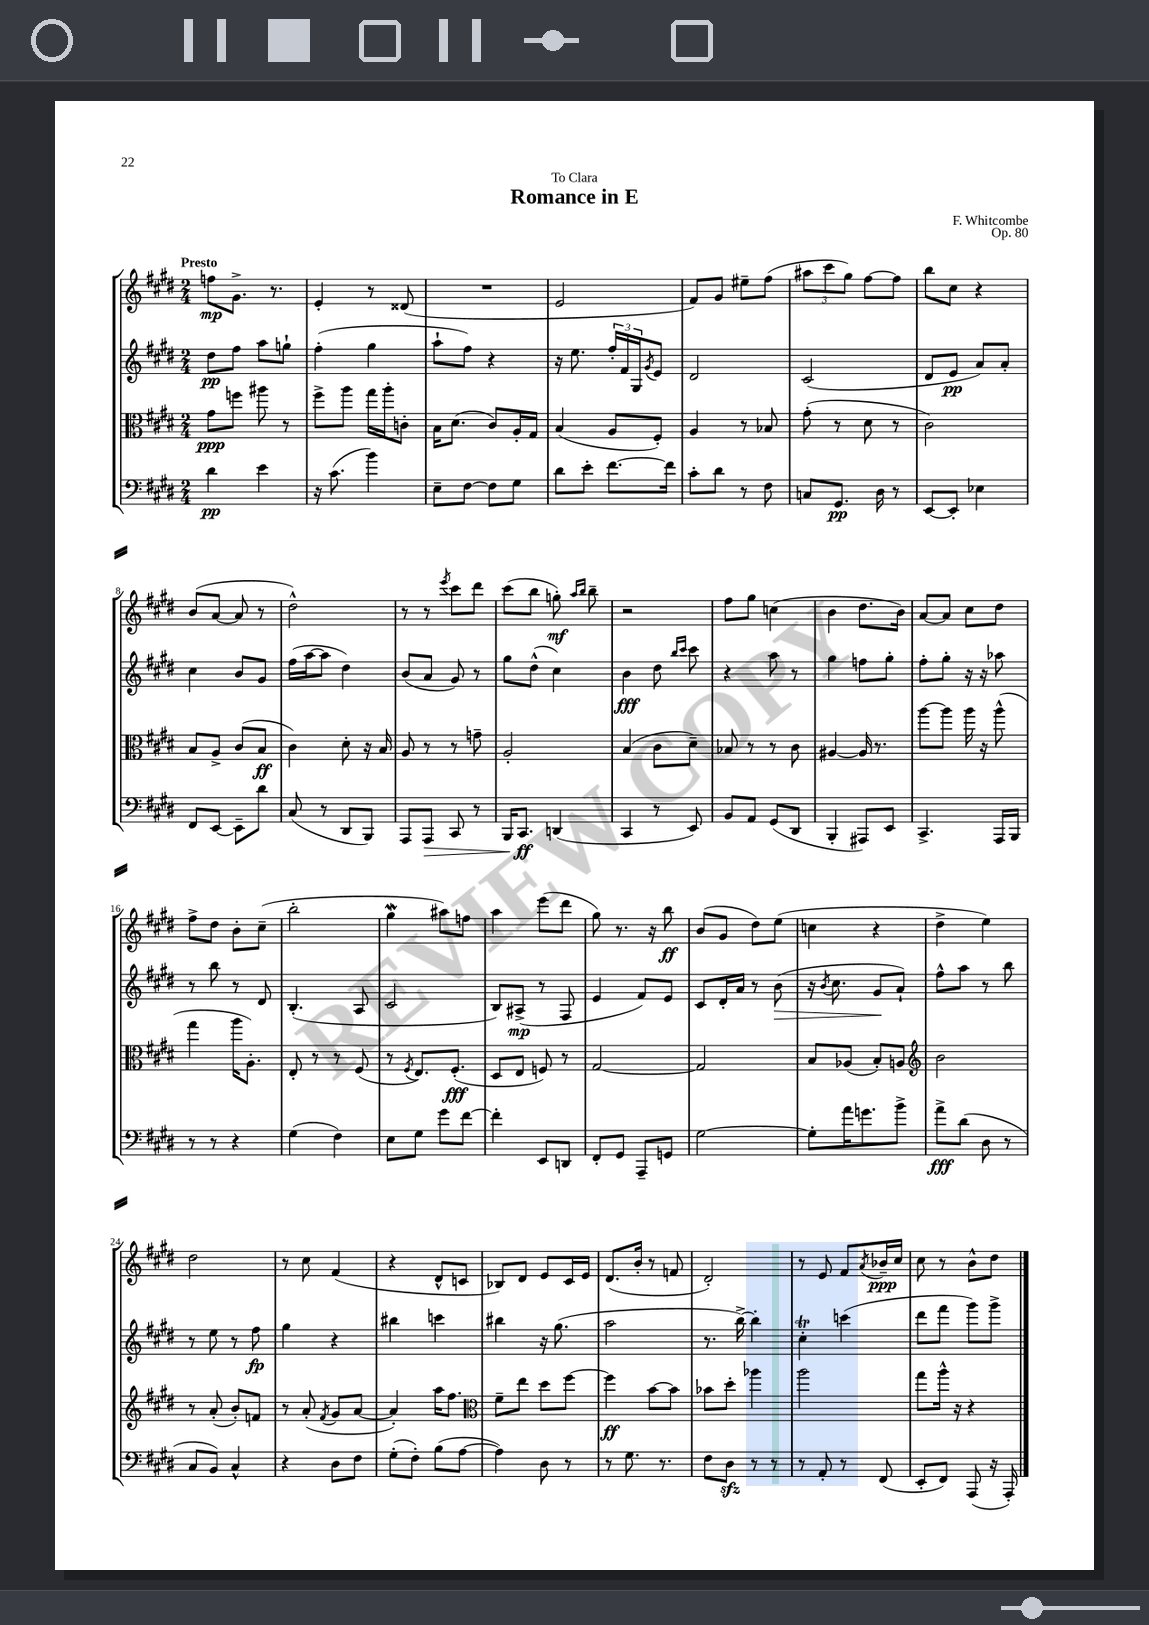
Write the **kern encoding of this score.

**kern	**dynam	**kern	**dynam	**kern	**dynam	**kern	**dynam
*part4	*part4	*part3	*part3	*part2	*part2	*part1	*part1
*staff4	*staff4	*staff3	*staff3	*staff2	*staff2	*staff1	*staff1
*clefF4	*	*clefC3	*	*clefG2	*	*clefG2	*
*k[f#c#g#d#]	*	*k[f#c#g#d#]	*	*k[f#c#g#d#]	*	*k[f#c#g#d#]	*
*M2/4	*	*M2/4	*	*M2/4	*	*M2/4	*
=1	=1	=1	=1	=1	=1	=1	=1
!	!	!	!	!	!	!LO:TX:a:B:t=Presto	!
4d#\	pp	8g#\L	ppp	8dd#\L	pp	8ffn\L	mp
.	.	8ffn\J	.	8ff#\J	.	8.g#^\J	.
4e\	.	8aa#X\	.	8aa\L	.	.	.
.	.	.	.	.	.	8.r	.
.	.	8r	.	8ggn`\J	.	.	.
=2	=2	=2	=2	=2	=2	=2	=2
16r	.	8ff#^\L	.	(4ff#'\	.	4e'/	.
(8.c#\	.	.	.	.	.	.	.
.	.	8aa\J	.	.	.	.	.
4b\)	.	16gg#\LL	.	4gg#\	.	8r	.
.	.	16aa'\J	.	.	.	.	.
.	.	8cn'\J	.	.	.	(8d##X/	.
=3	=3	=3	=3	=3	=3	=3	=3
8E~\L	.	16B\KL	.	8aa`\L	.	2r	.
.	.	(8.d#\J	.	.	.	.	.
[8F#\J	.	.	.	8ff#\J)	.	.	.
8F#\L]	.	8c#/L)	.	4r	.	.	.
8G#\J	.	16A'/L	.	.	.	.	.
.	.	16G#/JJ	.	.	.	.	.
=4	=4	=4	=4	=4	=4	=4	=4
8d#\L	.	(4B/	.	16r	.	2e/	.
.	.	.	.	8.ee\	.	.	.
8e'\J	.	.	.	.	.	.	.
[8.f#\L	.	8A/L	.	24ff#'/LL	.	.	.
.	.	.	.	24f#/	.	.	.
.	.	.	.	24G#/J	.	.	.
.	.	.	.	8qg#/	.	.	.
.	.	8F#'/J)	.	8e/J	.	.	.
16f#\Jk]	.	.	.	.	.	.	.
=5	=5	=5	=5	=5	=5	=5	=5
8c#'\L	.	4A/	.	2d#/	.	8f#/L)	.
8d#\J	.	.	.	.	.	8g#/J	.
8r	.	8r	.	.	.	8ee#X~\L	.
8F#\	.	8B-X/	.	.	.	(8ff#\J	.
=6	=6	=6	=6	=6	=6	=6	=6
8Cn/L	.	(8g#'\	.	(2c#/	.	12aa#X\L	.
.	.	.	.	.	.	12ccc#\	.
8.GG#/J	pp	8r	.	.	.	.	.
.	.	.	.	.	.	12gg#\J)	.
.	.	8d#\	.	.	.	[8ff#\L	.
16D#\	.	.	.	.	.	.	.
8r	.	8r	.	.	.	8ff#\J]	.
=7	=7	=7	=7	=7	=7	=7	=7
[8EE/L	.	2c#\)	.	8d#/L	.	8bb\L	.
8EE'/J]	.	.	.	8e/J	pp	8cc#\J	.
4E-X\	.	.	.	8a/L)	.	4r	.
.	.	.	.	8a'/J	.	.	.
!!LO:LB:g=z
=8	=8	=8	=8	=8	=8	=8	=8
8FF#/L	.	8B/L	.	4cc#\	.	(8b/L	.
[8EE/J	.	8A^/J	.	.	.	[8a/J	.
8EE~\L]	.	(8c#/L	.	8b/L	.	8a/]	.
8d#\J	.	8B/J	ff	8g#/J	.	8r	.
=9	=9	=9	=9	=9	=9	=9	=9
(8C#/	.	4c#\)	.	(16ff#\LL	.	2dd#^^\)	.
.	.	.	.	[16aa\J	.	.	.
8r	.	.	.	8aa\J]	.	.	.
8DD#/L	.	8d#'\	.	4dd#\)	.	.	.
8BBB/J)	.	16r	.	.	.	.	.
.	.	16B/	.	.	.	.	.
=10	=10	=10	=10	=10	=10	=10	=10
8AAA/L	.	8A/	.	(8b/L	.	8r	.
!	!LO:HP:b	!	!	!	!	!	!
8AAA/J	>	8r	.	8a/J	.	8r	.
.	.	.	.	.	.	8qeee/	.
8CC#/	.	8r	.	8g#/)	.	8ccc#\L	.
8r	.	8gn~\	.	8r	.	8ddd#\J	.
=11	=11	=11	=11	=11	=11	=11	=11
16BBB/KL	.	2A'/	.	8gg#\L	.	(8ccc#\L	.
8.CC#/J	ff	.	.	.	.	.	.
.	.	.	.	(8dd#^^\J	.	8bb\J	.
(4DDn/	]	.	.	4cc#\)	.	8ggn'\)	mf
.	.	.	.	.	.	16qqaa/LL	.
.	.	.	.	.	.	16qqbb/JJ	.
.	.	.	.	.	.	8bb~\	.
=12	=12	=12	=12	=12	=12	=12	=12
4CC#/	.	(4B/	.	4b\	fff	2r	.
8r	.	8c#\L	.	8dd#\	.	.	.
.	.	.	.	16qqbb/LL	.	.	.
.	.	.	.	16qqccc#/JJ	.	.	.
8EE/)	.	8d#~\J)	.	8ccc#\	.	.	.
=13	=13	=13	=13	=13	=13	=13	=13
8BB/L	.	8B-X/	.	4r	.	8ff#\L	.
8AA/J	.	8r	.	.	.	8gg#\J	.
(8GG#/L	.	8r	.	8aa\	.	(4ccn\	.
8DD#/J	.	8c#\	.	8r	.	.	.
=14	=14	=14	=14	=14	=14	=14	=14
4BBB'/	.	[4A#X/	.	4gg#\	.	4b\	.
8AAA#X/L)	.	16A#/]	.	8ffn\L	.	8.dd#\L	.
.	.	8.r	.	.	.	.	.
8EE/J	.	.	.	8gg#'\J	.	.	.
.	.	.	.	.	.	16b\Jk)	.
=15	=15	=15	=15	=15	=15	=15	=15
4.CC#^/	.	[8aa\L	.	8ff#'\L	.	[8a/L	.
.	.	8aa\J]	.	8gg#'\J	.	8a/J]	.
.	.	16aa\	.	16r	.	8cc#\L	.
.	.	16r	.	16r	.	.	.
16AAA/LL	.	(8aa^^\	.	8aa-X\	.	8dd#\J	.
16BBB/JJ	.	.	.	.	.	.	.
!!LO:LB:g=z
=16	=16	=16	=16	=16	=16	=16	=16
8r	.	4gg#\	.	8r	.	8ff#^\L	.
8r	.	.	.	8bb\	.	8dd#\J	.
4r	.	16aa\KL	.	8r	.	8b'\L	.
.	.	8.A'\J)	.	.	.	.	.
.	.	.	.	8d#/	.	(8cc#~\J	.
=17	=17	=17	=17	=17	=17	=17	=17
(4G#\	.	8E'/	.	(4.B'/	.	2bb'\	.
.	.	8r	.	.	.	.	.
4F#\)	.	8r	.	.	.	.	.
.	.	(8F#/	.	8A/	.	.	.
=18	=18	=18	=18	=18	=18	=18	=18
8E\L	.	8r	.	2c#/	.	4gg#W\	.
.	.	8qF#/	.	.	.	.	.
8G#\J	.	8.E/L)	.	.	.	.	.
8g#\L	.	.	.	.	.	8aa#X\L)	.
.	.	(8.F#'/J	fff	.	.	.	.
[8f#\J	.	.	.	.	.	8ffn\J	.
=19	=19	=19	=19	=19	=19	=19	=19
4f#'\]	.	8D#/L	.	8B/L)	.	4aa\	.
.	.	8E/J	.	(8A#X^/J	mp	.	.
8EE/L	.	8Fn/)	.	8r	.	(8eee\L	.
8DDn/J	.	8r	.	8F#/	.	8ddd#\J	.
=20	=20	=20	=20	=20	=20	=20	=20
8FF#'/L	.	[2G#/	.	4e/	.	8gg#\)	.
8GG#/J	.	.	.	.	.	8.r	.
8AAA~/L	.	.	.	8f#/L)	.	.	.
.	.	.	.	.	.	16r	.
8GGn/J	.	.	.	8e/J	.	8bb\	ff
=21	=21	=21	=21	=21	=21	=21	=21
[2G#\	.	2G#/]	.	8c#/L	.	(8b/L	.
.	.	.	.	16d#'/L	.	8g#/J	.
.	.	.	.	16a/JJ	.	.	.
.	.	.	.	8r	.	8dd#\L)	.
!	!	!	!	!	!LO:HP:b	!	!
.	.	.	.	(8b\	>	(8ee\J	.
=22	=22	=22	=22	=22	=22	=22	=22
8G#'\L]	.	8B/L	.	16r	.	4ccn\	.
.	.	.	.	8qb/	.	.	.
.	.	.	.	8.cc#\	.	.	.
16a\K	.	(8A-X/J	.	.	.	.	.
8.gn\	.	.	.	.	.	.	.
.	.	8B'/L)	.	8g#/L	.	4r	.
8b^\J	.	8An/J	.	8a`/J)	]	.	.
=23	=23	=23	=23	=23	=23	=23	=23
*	*	*clefG2	*	*	*	*	*
8a^\L	fff	2b\	.	8ff#^^\L	.	4dd#^\	.
(8d#\J	.	.	.	8aa\J	.	.	.
8D#\	.	.	.	8r	.	4ee\)	.
8r	.	.	.	8bb\	.	.	.
!!LO:LB:g=z
=24	=24	=24	=24	=24	=24	=24	=24
8C#/L	.	8r	.	8r	.	2dd#\	.
8BB/J)	.	(8a'/	.	8ee\	.	.	.
4C#^^/	.	8b'/L)	.	8r	.	.	.
.	.	8fn/J	.	8ff#\	fp	.	.
=25	=25	=25	=25	=25	=25	=25	=25
4r	.	8r	.	4gg#\	.	8r	.
.	.	(8a'/	.	.	.	8cc#\	.
.	.	8qf#/	.	.	.	.	.
8D#\L	.	8g#/L	.	4r	.	(4f#/	.
8F#\J	.	[8a/J	.	.	.	.	.
=26	=26	=26	=26	=26	=26	=26	=26
(8G#'\L	.	4a'/])	.	4bb#X\	.	4r	.
8F#'\J)	.	.	.	.	.	.	.
(8B\L	.	16aa\KL	.	4cccn\	.	8d#^^/L	.
.	.	8.ff#\J	.	.	.	.	.
[8A\J	.	.	.	.	.	8cn/J	.
=27	=27	=27	=27	=27	=27	=27	=27
*	*	*clefC3	*	*	*	*	*
4A\])	.	8f#~\L	.	4bb#X\	.	8B-X/L)	.
.	.	8ee\J	.	.	.	8d#/J	.
8D#\	.	8dd#\L	.	16r	.	8e/L	.
.	.	.	.	(8.gg#\	.	.	.
8r	.	[8ff#\J	.	.	.	16c#/L	.
.	.	.	.	.	.	16e/JJ	.
=28	=28	=28	=28	=28	=28	=28	=28
8r	.	4ff#\]	ff	2aa\	.	(8.d#/L	.
8.G#\	.	.	.	.	.	.	.
.	.	.	.	.	.	16b'/Jk	.
.	.	[8b\L	.	.	.	8r	.
8.r	.	.	.	.	.	.	.
.	.	8b\J]	.	.	.	8fn/	.
=29	=29	=29	=29	=29	=29	=29	=29
8F#\L	.	8b-X\L	.	8.r	.	2d#'/)	.
8D#zz\J	.	8dd#'\J	.	.	.	.	.
.	.	.	.	[16bb^\)	.	.	.
8r	.	4aa-X\	.	4bb'\]	.	.	.
8r	.	.	.	.	.	.	.
=30	=30	=30	=30	=30	=30	=30	=30
8r	.	2aa\	.	4cc#T'\	.	8r	.
8AA'/	.	.	.	.	.	8e/	.
8r	.	.	.	(4cccn\	.	8f#/L	.
.	.	.	.	.	.	8qa/	.
(8FF#/	.	.	.	.	.	16b-X~/L	ppp
.	.	.	.	.	.	16cc#/JJ	.
=31	=31	=31	=31	=31	=31	=31	=31
8EE'/L	.	8gg#\L	.	8ddd#\L	.	8cc#\	.
8FF#/J)	.	16aa^^\Jk	.	8fff#\J	.	8r	.
.	.	16r	.	.	.	.	.
(8AAA/	.	4r	.	8ggg#\L)	.	8b^^\L	.
16r	.	.	.	8ggg#^\J	.	8dd#\J	.
16AAA'/)	.	.	.	.	.	.	.
==	==	==	==	==	==	==	==
*-	*-	*-	*-	*-	*-	*-	*-
